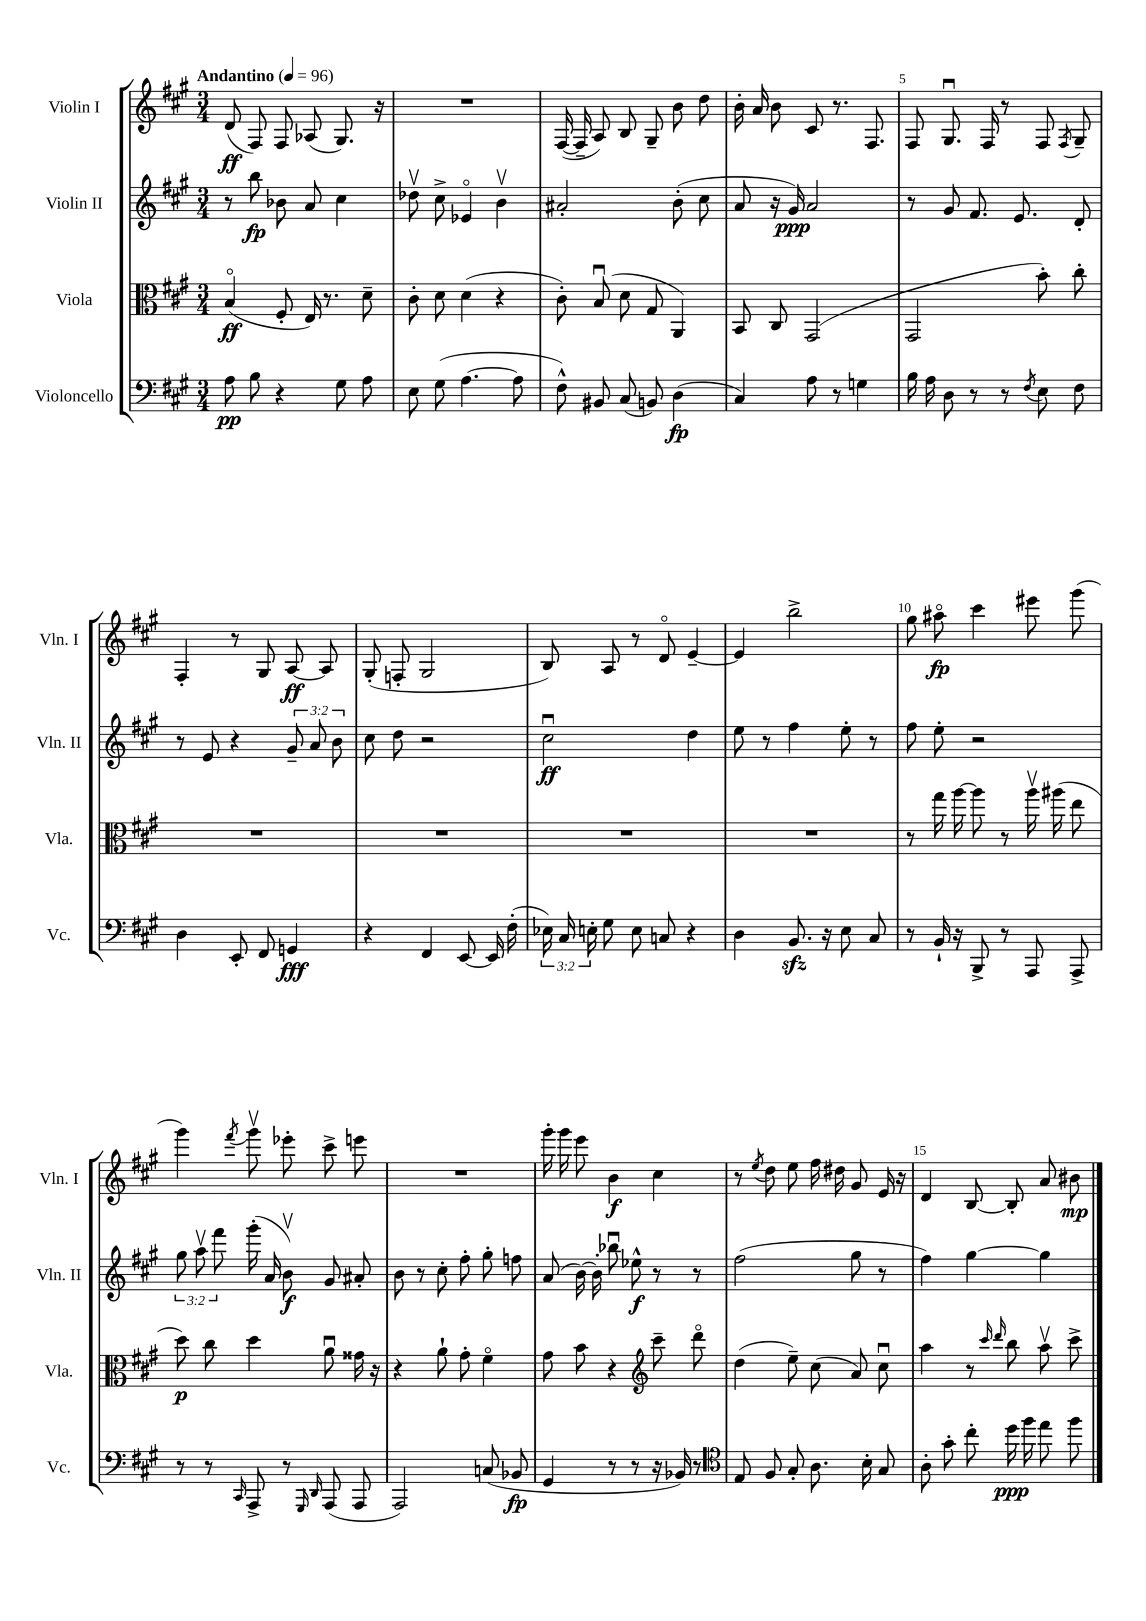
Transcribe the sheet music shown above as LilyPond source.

<<
\new StaffGroup <<
\new Staff = "s0" \with { instrumentName = "Violin I" shortInstrumentName = "Vln. I" } {
    \clef treble \key a \major \numericTimeSignature \time 3/4 \tempo "Andantino" 4 = 96
    \autoBeamOff d'8\ff( fis8) fis8 aes8( gis8.) r16 |
    R2. |
    fis16~( fis16-- a8) b8 gis8-- b'8 d''8 |
    b'16-. a'16 b'8 cis'8 r8. fis8. |
    fis8 gis8.\downbow fis16 r8 fis8 \acciaccatura { fis8 } gis8-- |
    fis4-. r8 gis8 a8~\ff a8 |
    gis8-.( f8-. gis2 |
    b8) a8 r8 d'8\flageolet e'4~-- |
    e'4 b''2-> |
    gis''8 ais''8\flageolet\fp cis'''4 eis'''8 gis'''8( |
    gis'''4) \acciaccatura { fis'''8 } gis'''8\upbow ees'''8-. cis'''8-> e'''8 |
    R2. |
    gis'''16-. gis'''16 e'''8 b'4\f cis''4 |
    r8 \acciaccatura { e''8 } d''8 e''8 fis''16 dis''16 gis'8 e'16 r16 |
    d'4 b8~ b8-. a'8 bis'8\mp \bar "|." |
}
\new Staff = "s1" \with { instrumentName = "Violin II" shortInstrumentName = "Vln. II" } {
    \clef treble \key a \major \numericTimeSignature \time 3/4 \override Staff.TupletNumber.text = #tuplet-number::calc-fraction-text
    \autoBeamOff r8 b''8\fp bes'8 a'8 cis''4 |
    des''8\upbow cis''8-> ees'4\flageolet b'4\upbow |
    ais'2-. b'8-.( cis''8 |
    a'8 r16 gis'16\ppp) a'2 |
    r8 gis'8 fis'8. e'8. d'8-. |
    r8 e'8 r4 \tuplet 3/2 { gis'8-- a'8 b'8 } |
    cis''8 d''8 r2 |
    cis''2\downbow\ff d''4 |
    e''8 r8 fis''4 e''8-. r8 |
    fis''8 e''8-. r2 |
    \tuplet 3/2 { gis''8 a''8\upbow fis'''8 } gis'''16-.( a'16 b'8\upbow\f) gis'8 ais'8-. |
    b'8 r8 cis''8-. fis''8-. gis''8-. f''8 |
    a'8( b'16~) b'16-. bes''8\downbow ees''8-^\f r8 r8 |
    fis''2( gis''8 r8 |
    fis''4) gis''4~ gis''4 \bar "|." |
}
\new Staff = "s2" \with { instrumentName = "Viola" shortInstrumentName = "Vla." } {
    \clef alto \key a \major \numericTimeSignature \time 3/4
    \autoBeamOff b4\flageolet\ff( fis8-. e16) r8. d'8-- |
    cis'8-. d'8 d'4( r4 |
    cis'8-.) b8\downbow( d'8 gis8 a,4) |
    b,8 cis8 gis,2( |
    gis,2 b'8-.) cis''8-. |
    R2. |
    R2. |
    R2. |
    R2. |
    r8 gis''16 a''16~ a''8 r8 a''16\upbow ais''16( e''8 |
    d''8\p) cis''8 d''4 a'8\downbow gisis'16 r16 |
    r4 a'8-! gis'8-. fis'4\flageolet |
    gis'8 b'8 r4 \clef treble cis'''8-- d'''8\flageolet |
    d''4( e''8--) cis''8( a'8) cis''8\downbow |
    a''4 r8 \grace { cis'''16 d'''16 } b''8 a''8\upbow cis'''8-> \bar "|." |
}
\new Staff = "s3" \with { instrumentName = "Violoncello" shortInstrumentName = "Vc." } {
    \clef bass \key a \major \numericTimeSignature \time 3/4 \override Staff.TupletNumber.text = #tuplet-number::calc-fraction-text
    \autoBeamOff a8\pp b8 r4 gis8 a8 |
    e8 gis8( a4.~ a8 |
    fis8-^) bis,8 cis8( b,8) d4\fp( |
    cis4) a8 r8 g4 |
    b16 a16 d8 r8 r8 \acciaccatura { fis8 } e8 fis8 |
    d4 e,8-. fis,8 g,4\fff |
    r4 fis,4 e,8~ e,16 fis16-.( |
    \tuplet 3/2 { ees16) cis16 e16-. } gis8 e8 c8 r4 |
    d4 b,8.\sfz r16 e8 cis8 |
    r8 b,16-! r16 b,,8-> r8 a,,8 a,,8-> |
    r8 r8 \grace { cis,16 } a,,8-> r8 \grace { gis,,16 d,16 } a,,8( a,,8 |
    a,,2) c8( bes,8\fp |
    gis,4 r8 r8 r16 bes,16) r8 |
    \clef tenor e8 fis8 gis8-. a8. b16-. gis8 |
    a8-. gis'8-. cis''8-. d''16\ppp fis''16 e''8 fis''8 \bar "|." |
}
>>
>>
\layout { \context { \Score \override BarNumber.break-visibility = ##(#f #t #t) barNumberVisibility = #(every-nth-bar-number-visible 5) } }
